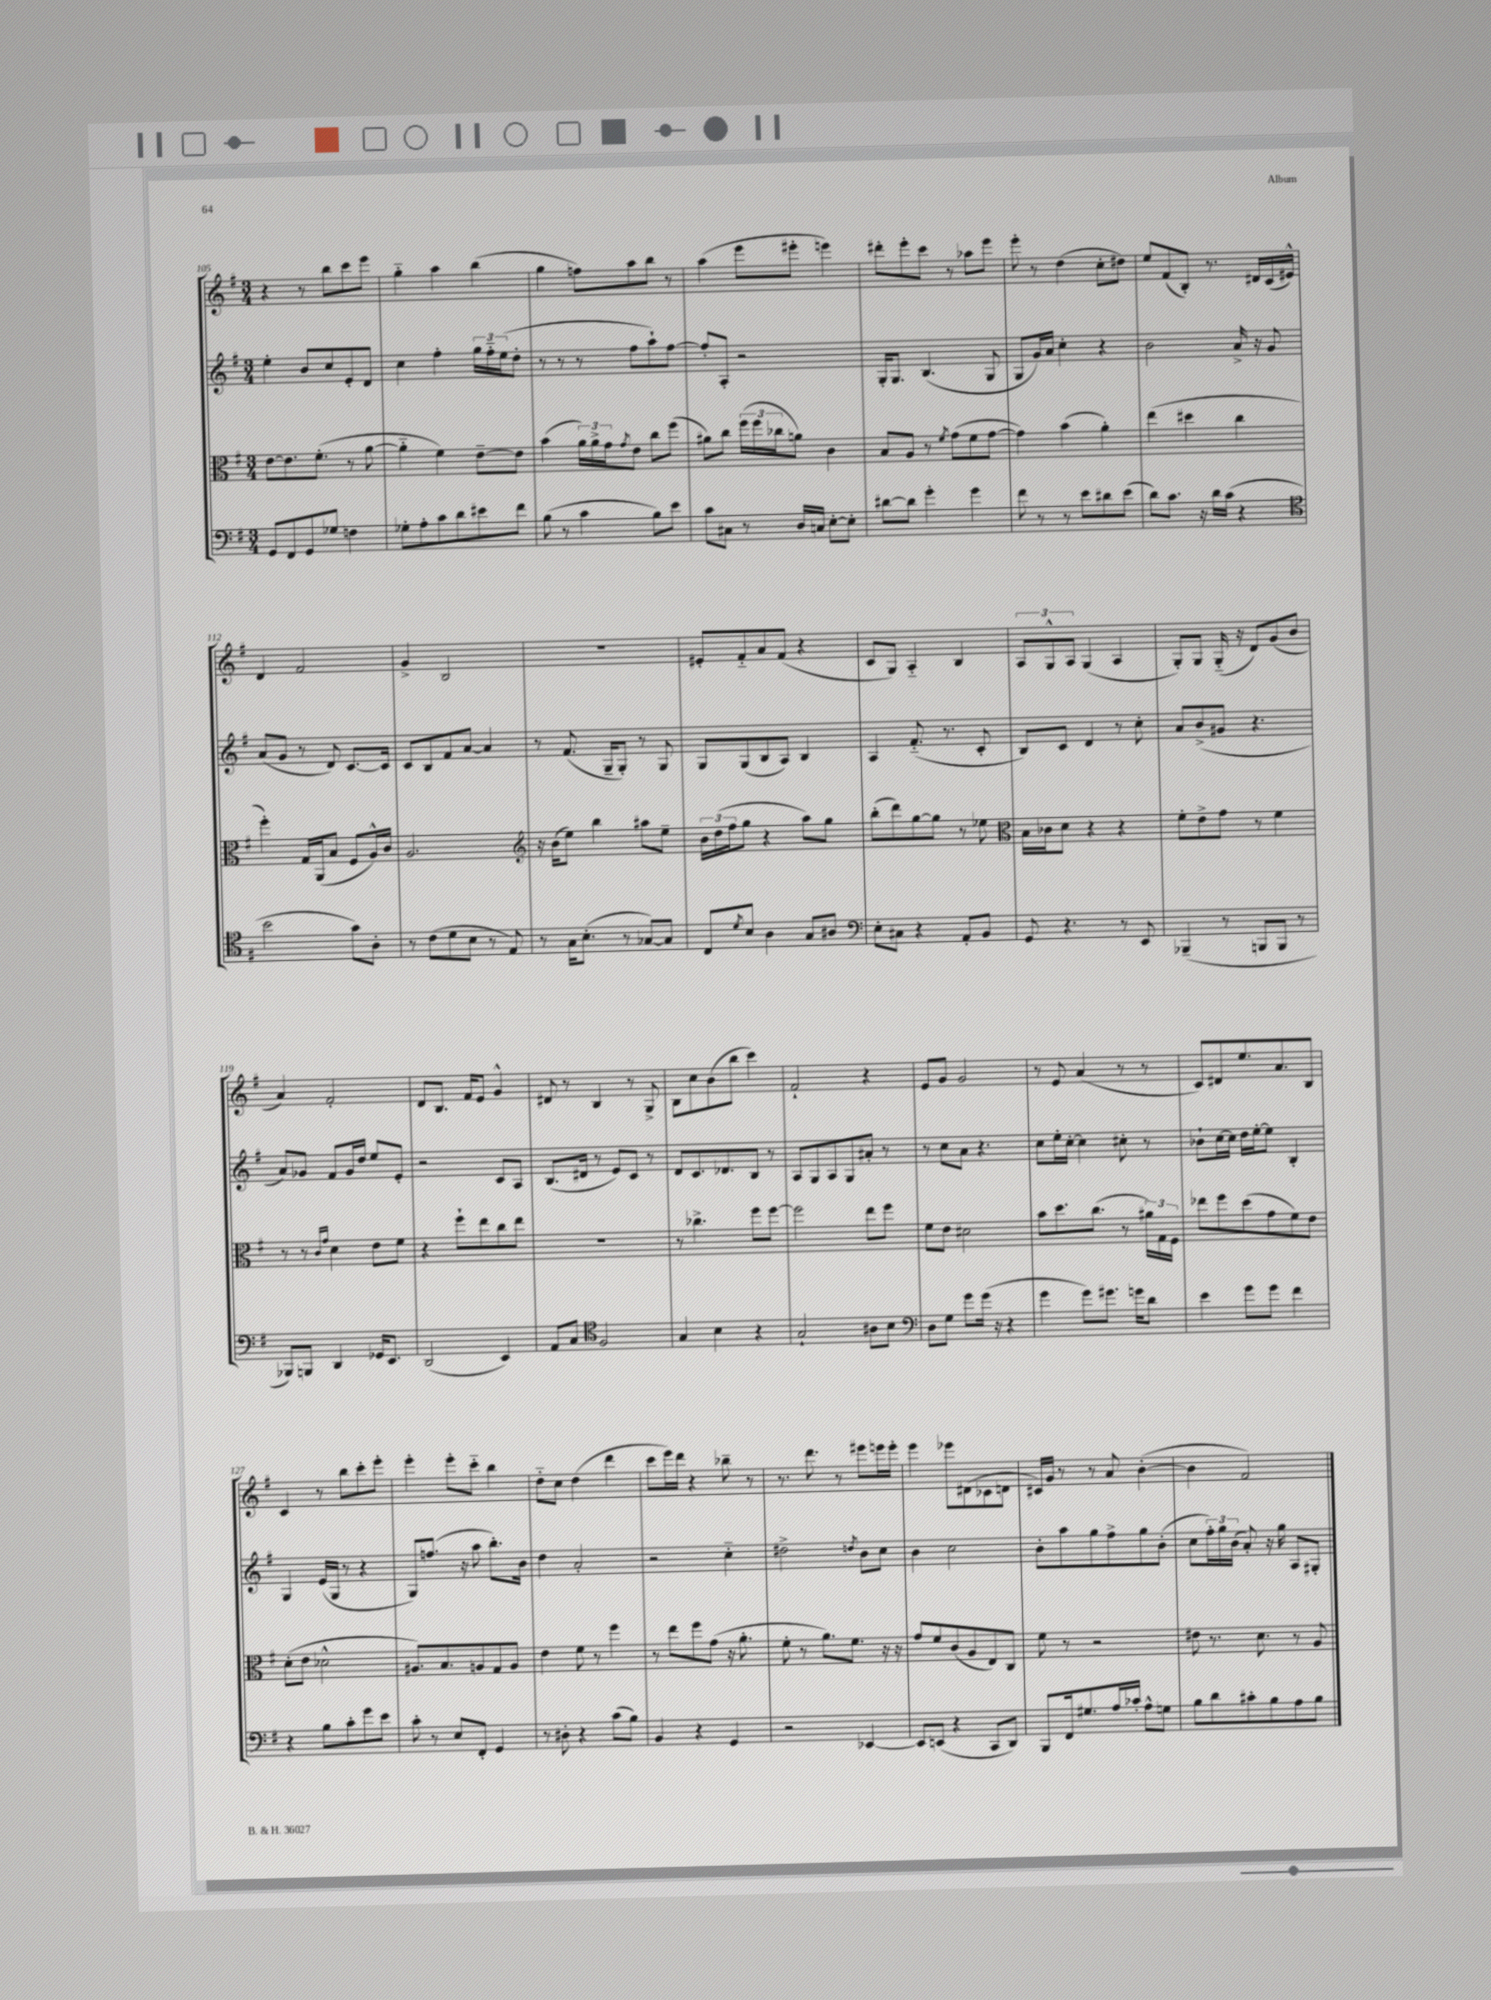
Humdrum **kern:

**kern	**kern	**kern	**kern
*part4	*part3	*part2	*part1
*staff4	*staff3	*staff2	*staff1
*clefF4	*clefC3	*clefG2	*clefG2
*k[f#]	*k[f#]	*k[f#]	*k[f#]
*M3/4	*M3/4	*M3/4	*M3/4
=105	=105	=105	=105
8GG/L	[8e\L	4ee'\	4r
8FF#/	8.e\]	.	.
8GG/	.	8b/L	8r
.	(8.f#'\J	.	.
8G-X/J	.	8cc/	8bb\L
4Fn\	8r	8e'/	8ccc\
.	[8a\	8d/J	8eee\J
=106	=106	=106	=106
8G-X'\L	4a\]	4cc\	4gg\
8A'\	.	.	.
8c\	4f#\)	4ff#'\	4aa\
8d\	.	.	.
8e#X\	[8e~\L	24gg\LL	(4bb\
.	.	24ff#\	.
.	.	(24ee\J	.
8f#\J	8e\J]	8dd'\J	.
=107	=107	=107	=107
(8B\	(4b\	8r	4gg\
8r	.	8r	.
4c\	24a\LL)	8r	8ffn\L)
.	24a^\	.	.
.	24g\J	.	.
.	8qg/	.	.
.	8e\J	8ff#\L	8aa\
8B\L)	8cc\L	8aa`\)	8bb\J
8e\J	(8ff#\J	[8ff#\J	8r
=108	=108	=108	=108
8c\L	8a#X\L)	8ff#'/L]	(4aa\
8C#X\J	8cc\J	8A'/J	.
8r	(24ff#\LL	2r	8eee\L
.	24ff#\	.	.
.	24cc-X\J	.	.
16D/LL	8an\J)	.	8eee#X'\J
16Cn/JJ	.	.	.
[8E'\L	4c\	.	4eeen\)
8E'\J]	.	.	.
=109	=109	=109	=109
[8d#X\L	8B/L	16G'/KL	8ddd#X'\L
.	.	8.G/J	.
8d#\J]	8A/J	.	8eee'\
4g'\	8r	(4.B/	8ccc\J
.	8qf#/	.	.
.	(8g\L	.	8r
4g\	8f#\	.	8aa-X\L
.	[8g\J	8G/	8eee\J
=110	=110	=110	=110
8f#\	4g\])	8G/L	8eee'\
8r	.	16g/L)	8r
.	.	16a/JJ	.
8r	(4b\	4cc'\	(4dd\
8e\L	.	.	.
8d#X\	4a'\)	4r	8cc'\L
(8e\J	.	.	8dd#X\J)
=111	=111	=111	=111
8d\L)	(4ee\	2b\	8ee/L
8.c\J	.	.	(8f#/
.	4dd#X\	.	8B'/J)
16r	.	.	.
16d\LL	.	.	8.r
(16c\JJ	.	.	.
4r	4cc\	16a^/	.
.	.	16r	16d#X/LL
.	.	8g/	(16c/
.	.	.	16e#X^^/JJ)
!!LO:LB:g=z
=112	=112	=112	=112
*clefC4	*	*	*
2b\	4ff#'\)	(8a/L	4d/
.	.	8g/J	.
.	16G/LL	8r	2f#/
.	(16AA/J	.	.
.	8B/J	8d/)	.
8g\L)	8F#/L	[8.c/L	.
8A'\J	16A^^/L)	.	.
.	16c/JJ	16c/Jk]	.
=113	=113	=113	=113
8r	2.A/	8c/L	4g^/
(8c\L	.	8B/	.
8d\	.	8f#/	2B/
8B\J	.	[8a/J	.
8r	.	4a/]	.
8E/)	.	.	.
=114	=114	=114	=114
*	*clefG2	*	*
8r	16r	8r	2.r
.	(16b\KL	.	.
16G\KL	8ee\J)	(8.f#/	.
(8.B'\J	.	.	.
.	4bb\	.	.
.	.	16G~/KL	.
8r	.	8G'/J)	.
[8G-X/L)	8aa#X\L	8r	.
8G-/J]	8ee~\J	8G/	.
=115	=115	=115	=115
8C/L	24b\LL	8G/L	8e#X'/L
.	(24dd\	.	.
.	24ff#\J	.	.
8qd/	.	.	.
8B/J	8gg\J	(8G/	8f#/
4A\	4r	8B/	8a/
.	.	8A/J)	(8f#/J
8G/L	8aa\L)	4B/	4r
8A#X/J	8gg\J	.	.
=116	=116	=116	=116
*clefF4	*	*	*
8E'\L	(8bb'\L	4A/	8c/L
8C#X\J	8ddd\)	.	8G/J)
4r	[8gg\	(8.f#/	4A/
.	8gg\J]	.	.
.	.	8.r	.
8AA'/L	8r	.	4B/
8BB/J	8ee-X\	8c'/	.
=117	=117	=117	=117
*	*clefC3	*	*
8GG/	16B\LL	8B/L)	12A/L
.	16c-X\J	.	.
.	.	.	12G^^/
4.r	8d\J	8c/J	.
.	.	.	12A/J
.	4r	4d/	(4G/
8r	4r	8r	4A/
8EE/	.	8cc'\	.
=118	=118	=118	=118
(4BBB-X~/	8f#'\L	8a/L	8G'/L)
.	8e^\	(8b^/	8G/J
8r	8g\J	8g#X/J	(16G/
.	.	.	16r
8BBBn/L	8r	4.r	8d/L)
8BBB/J	4f#\	.	(8g/
8r	.	.	8b/J
!!LO:LB:g=z
=119	=119	=119	=119
8BBB-X/L)	8r	8a/L)	4a/)
8BBBn/J	8r	8g-X/J	.
.	16qqc/LL	.	.
.	16qqg/JJ	.	.
4DD/	4d\	8f#/L	2f#'/
.	.	16g-/L	.
.	.	16dd/JJ	.
16GG-X/KL	8e\L	8ee/L	.
8.EE/J	.	.	.
.	8f#\J	8e'/J	.
=120	=120	=120	=120
(2DD/	4r	2r	8d/L
.	.	.	8.B/J
.	8ff#`\L	.	.
.	.	.	16f#/KL
.	8ee\	.	8e/J
4EE/)	8cc\	8c/L	4g^^/
.	8ee\J	8A/J	.
=121	=121	=121	=121
8AA/L	2.r	(8.B/L	8d#X/
8C/J	.	.	8r
.	.	16d#X/Jk	.
*clefC4	*	*	*
2F#/	.	8r	4B/
.	.	8e/L)	.
.	.	8c/J	8r
.	.	8r	8G^/
=122	=122	=122	=122
4G/	8r	8d/L	8B\L
.	4.cc-X^\	8.c/	8cc\
4B\	.	.	(8b\
.	.	8.d-X/	.
.	.	.	8bb\J
4r	8ff#\L	8B/J	4ccc\)
.	[8ff#\J	8r	.
=123	=123	=123	=123
2G`/	2ff#\]	8A/L	2f#`/
.	.	8G/	.
.	.	8A/	.
.	.	8G/	.
8A#X\L	8ee\L	8a#X'/J	4r
8B\J	8ff#\J	8r	.
=124	=124	=124	=124
*clefF4	*	*	*
8D\L	8f#\L	8r	8e/L
8G\J	8e\J	8cc\L	8g/J
8g\L	2d#X\	8a\J	2g/
(16g\Jk	.	4.r	.
16r	.	.	.
4r	.	.	.
=125	=125	=125	=125
4g\	8b\L	8cc\L	8r
.	8.dd\	16ee'\L	8e/
.	.	[16cc'\JJ	.
8g\L)	.	4cc\]	(4a/
.	(8.cc\J	.	.
8.g#X\J	.	.	.
.	8r	8cc#X'\	8r
16gn\KL	.	.	.
8d\J	24a#X\LL)	8r	8r
.	24G\	.	.
.	24F#\JJ	.	.
=126	=126	=126	=126
4e\	8ee-X\L	8b-X`\L	8c/L)
.	8ff#\	[16cc\L	8d#X/
.	.	16cc\JJ]	.
8g\L	(8dd\	16dd\LL	8.ee/
.	.	[16ee'\J	.
8g\J	8g\	8ee\J]	.
.	.	.	8.a/
4f#\	8f#\)	4B'/	.
.	8e\J	.	8B/J
!!LO:LB:g=z
=127	=127	=127	=127
4r	(8d'\L	4G/	4c/
.	8e\J	.	.
8B\L	2d-X^^\	(16e/LL	8r
.	.	16G/JJ	.
8c'\	.	8r	8bb\L
8g\	.	4r	8ccc'\
8e\J	.	.	8eee'\J
=128	=128	=128	=128
8c'\	8.A#X/L)	8G/L)	4eee'\
8r	.	(8.ffn/J	.
.	8.B/	.	.
8E/L	.	.	8eee'\L
.	.	16r	.
8FF#'/J	8An/	8aa\	8ccc\J
4GG/	8G/	8.bb'\L)	4bb\
.	8A/J	.	.
.	.	16b\Jk	.
=129	=129	=129	=129
8r	4e\	4dd\	8dd\L
8D#X'\	.	.	8cc\J
4r	8f#\	2a'/	(4dd\
.	8r	.	.
(8c\L	4ff#\	.	4ddd\
8B\J)	.	.	.
=130	=130	=130	=130
4BB/	8r	2r	8ccc\L
.	8ee\L	.	16eee\L)
.	.	.	16ddd\JJ
4r	8ff#\	.	4r
.	(8g\J	.	.
4GG/	16r	4cc\	8bb-X~\
.	8.a'\	.	.
.	.	.	8r
=131	=131	=131	=131
2r	8f#'\	2dd#X^\	8.r
.	8r	.	.
.	.	.	8.ddd\
.	8.a\L)	.	.
.	.	.	8r
.	8.f#\J	.	.
.	.	8qddn/	.
[4EE-X/	.	8b\L	8eee#X\L
.	16r	8cc\J	16eeen\L
.	16r	.	16eee'\JJ
=132	=132	=132	=132
8EE-/L]	8g/L	4b\	4eee\
(8EEn/J	8f#/	.	.
4r	(8c/	2cc\	8eee-X\L
.	8A/	.	(8d#X\
8CC/L	8E/)	.	8c-X\
8DD/J)	8C/J	.	8dn\J
=133	=133	=133	=133
8BBB/L	8f#\	8b'\L	16c#X/LL)
.	.	.	16g/JJ
16FF#/k	8r	8aa\	8r
8.G#X/	.	.	.
.	2r	8gg\	8r
16A/L	.	8ff#^\	8a/
16c-X'/JJ	.	.	.
8A^^\L	.	8gg\	([4b'\
8Gn\J	.	(8b'\J	.
=134	=134	=134	=134
8B\L	8e#X\	8cc\L	4b\]
8d\	8.r	24ff#'\L)	.
.	.	24gg\	.
.	.	(24b\JJ	.
8c#X'\	.	8a'/)	2f#/)
.	8.d\	.	.
8B\	.	16r	.
.	.	16gg\	.
8A\	8r	8A/L	.
8B\J	8A/	8G#X'/J	.
==	==	==	==
*-	*-	*-	*-
